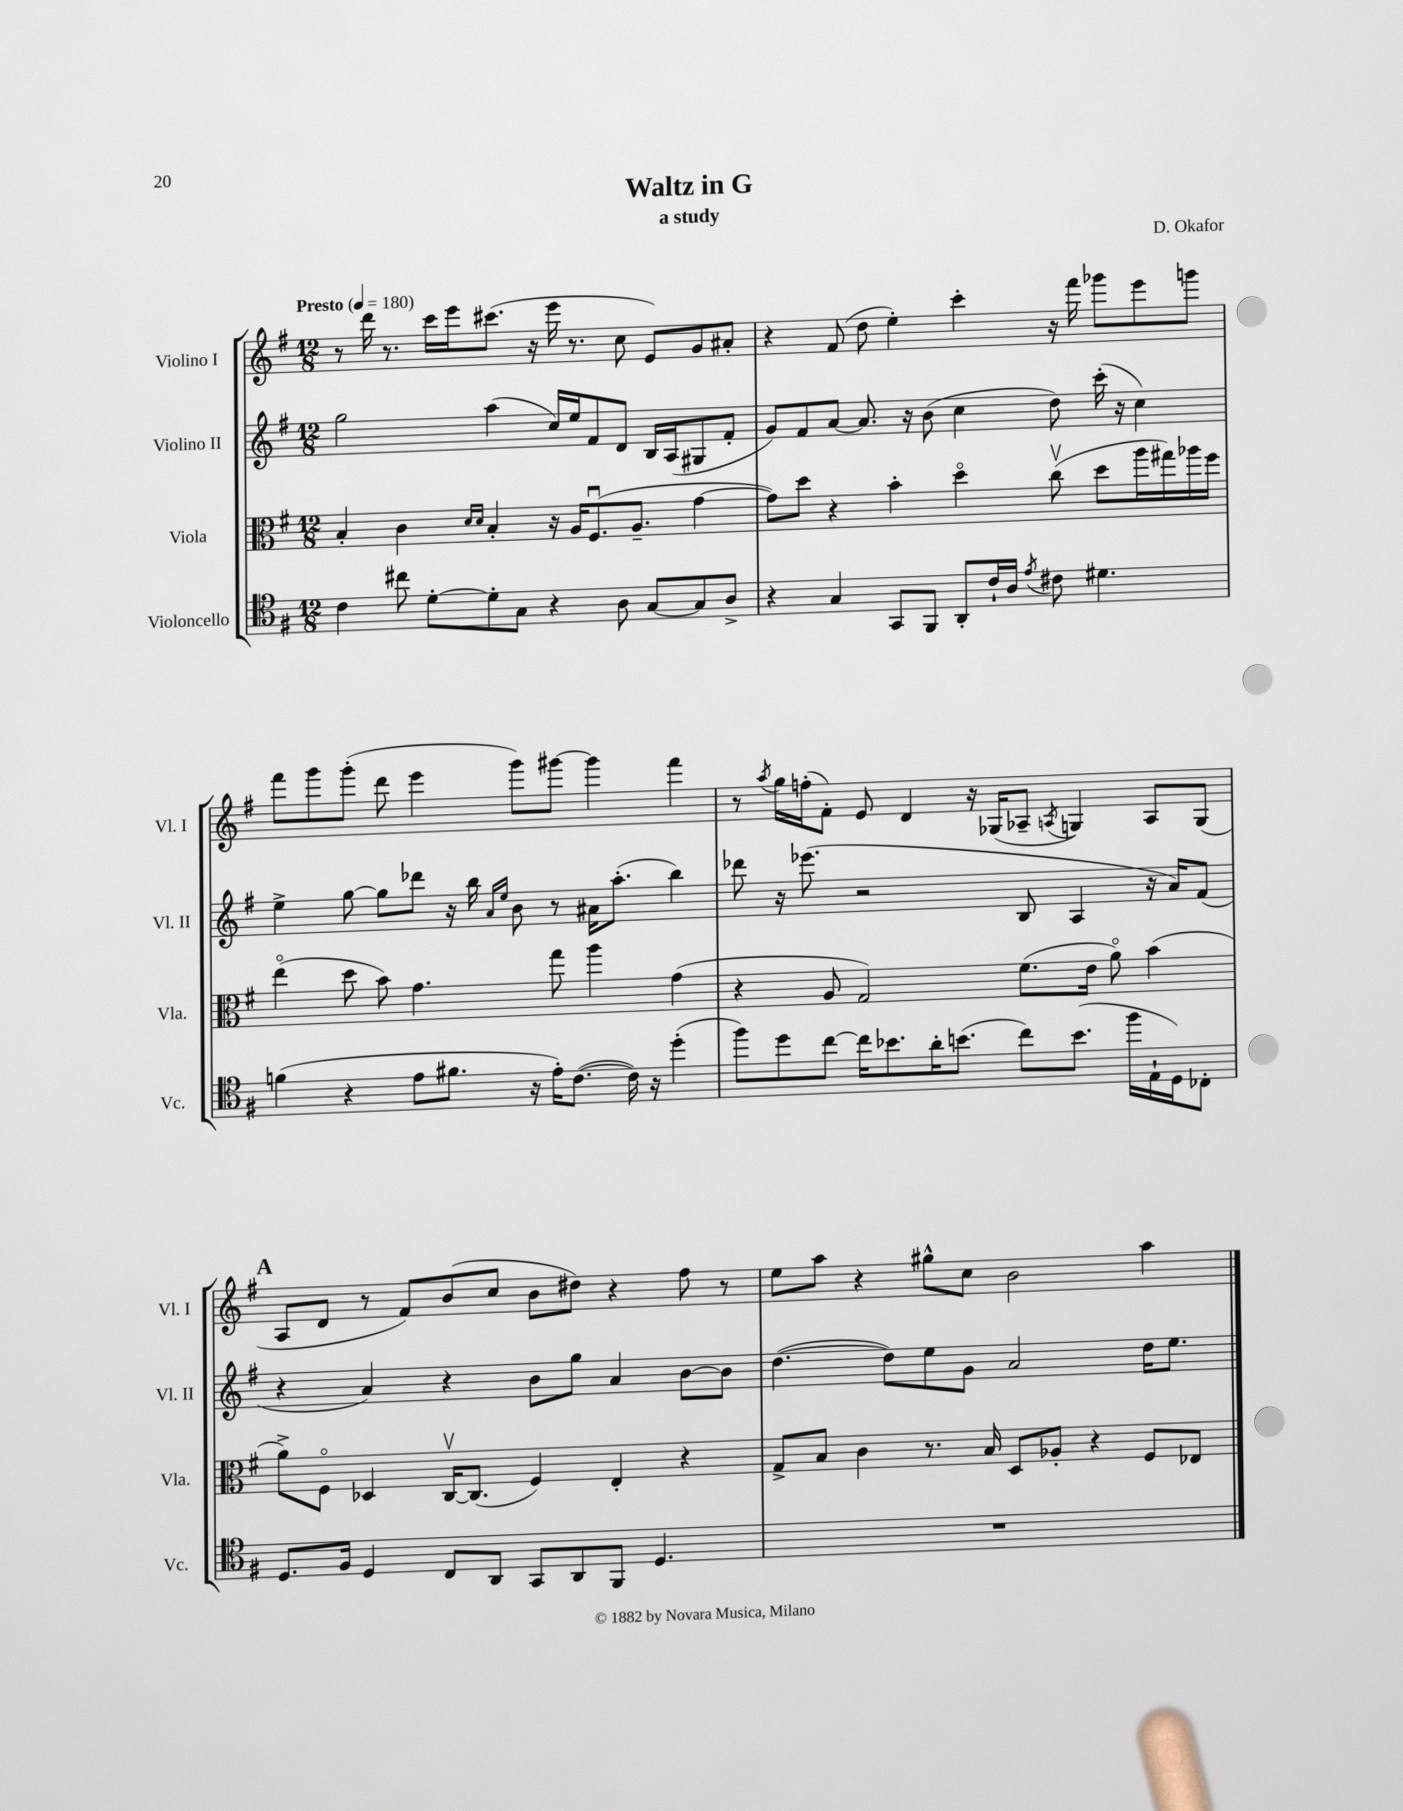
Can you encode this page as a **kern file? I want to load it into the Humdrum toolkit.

**kern	**kern	**kern	**kern
*staff4	*staff3	*staff2	*staff1
*clefC4	*clefC3	*clefG2	*clefG2
*k[f#]	*k[f#]	*k[f#]	*k[f#]
*M12/8	*M12/8	*M12/8	*M12/8
*MM180	*MM180	*MM180	*MM180
4c\	4B'/	2gg\	8r
.	.	.	16ddd\
.	.	.	8.r
8cc#\	4c\	.	.
[8d'\L	.	.	16ccc\LL
.	.	.	16eee\J
.	16qqd/LL	.	.
.	16qqd/JJ	.	.
8d'\]	4B'/	(4aa\	(8.ccc#\J
8G\J	.	.	.
.	.	.	16r
4r	16r	16cc/LL)	16eee\
.	16A/LK	16ee/J	8.r
.	(8.F#u/	8f#/	.
8A\	.	8d/J	8cc\
.	8.A~/J	.	.
[8G/L	.	16B/LL	8e/L)
.	.	(16A/J	.
8G/]	[4g\	8G#/	8g/
8A^/J	.	8f#'/J	8a#'/J
=	=	=	=
4r	8g\]L)	8g/L)	4r
.	8dd\J	8f#/	.
4G/	4r	[8a/J	(8f#/
.	.	8.a/]	8dd\
8GG/L	4b'\	.	4ee'\)
.	.	16r	.
8FF#/J	.	(8b\	.
8AA'/L	4ddo\	4cc\	4ccc'\
16c`/L	.	.	.
16A/JJ	.	.	.
8qe/	.	.	.
8c#\	(8ccv\	8dd\)	16r
.	.	.	16fff#\
4.d#\	8dd\L	(16ccc'\	8ggg-\L
.	.	16r	.
.	16aa\L	4cc\)	8eee\
.	16gg#\)	.	.
.	16aa-\	.	8ggg\J
.	16ff#\JJ	.	.
=	=	=	=
(4f\	(4eeo\	4ee^\	8fff#\L
.	.	.	8ggg\
4r	8dd\	[8gg\	(8ggg'\J
.	8b\)	8gg\]L	8ddd\
8e\L	4.g\	8ddd-\J	4eee\
8.f#\J	.	16r	.
.	.	16bb\	.
.	.	16qqa/LL	.
.	.	16qqee/JJ	.
.	.	8b\	8ggg\L)
16r	.	.	.
16e'\LK)	8gg\	8r	[8ggg#\J
([8.c\J	.	.	.
.	4aa\	16a#\LK	4ggg#\]
.	.	(8.aa'\J	.
16c\])	.	.	.
16r	.	.	.
(4dd'\	(4g\	4bb\)	4fff#\
=	=	=	=
8ff#\L)	4r	8ddd-\	8r
.	.	.	8qaa/
8dd\	.	16r	16gg\LL
.	.	(8.eee-\	(16ff'\J
[8cc\J	8A/	.	8f#'\J)
16cc\]LK	2G/)	2r	8e/
8.b-\	.	.	.
.	.	.	4d/
16a'\K	.	.	.
(8.b\J	.	.	.
.	.	.	16r
.	.	.	(16G-/LK
8cc\L)	(8.f#\L	8B/	8A-~/J
.	.	.	8qA/
(8.b\J	.	4A/	4G/)
.	16e\Jk	.	.
.	8ao\)	.	.
16ff#\LL	.	.	.
16E`\	(4b\	16r	8A/L
16D\J)	.	16a/LK)	.
8C-'\J	.	(8f#/J	(8G/J
=	=	=	=
8.D/L	8a^\L)	4r	8A/L
.	8F#o\J	.	8d/J
16F#/Jk	.	.	.
4D/	4D-/	4a/)	8r
.	.	.	8f#/L)
8C/L	[16Cv/LK	4r	(8b/
.	(8.C/]J	.	.
8AA/J	.	.	8cc/J
8GG/L	4F#/)	8b\L	8b\L
8AA/	.	8gg\J	8dd#\J)
8FF#/J	4E'/	4a/	4r
4.D/	.	.	.
.	4r	[8b\L	8ff#\
.	.	8b\]J	8r
=	=	=	=
1.r	8G^/L	([4.dd\	8ee\L
.	8B/J	.	8aa\J
.	4c\	.	4r
.	.	8dd\]L)	.
.	8.r	8ee\	8gg#^^\L
.	.	8g\J	8cc\J
.	16B/	.	.
.	8D/L	2a/	2b\
.	8A-'/J	.	.
.	4r	.	.
.	8F#/L	16dd\LK	4aa\
.	.	8.ee\J	.
.	8E-/J	.	.
==	==	==	==
*-	*-	*-	*-
